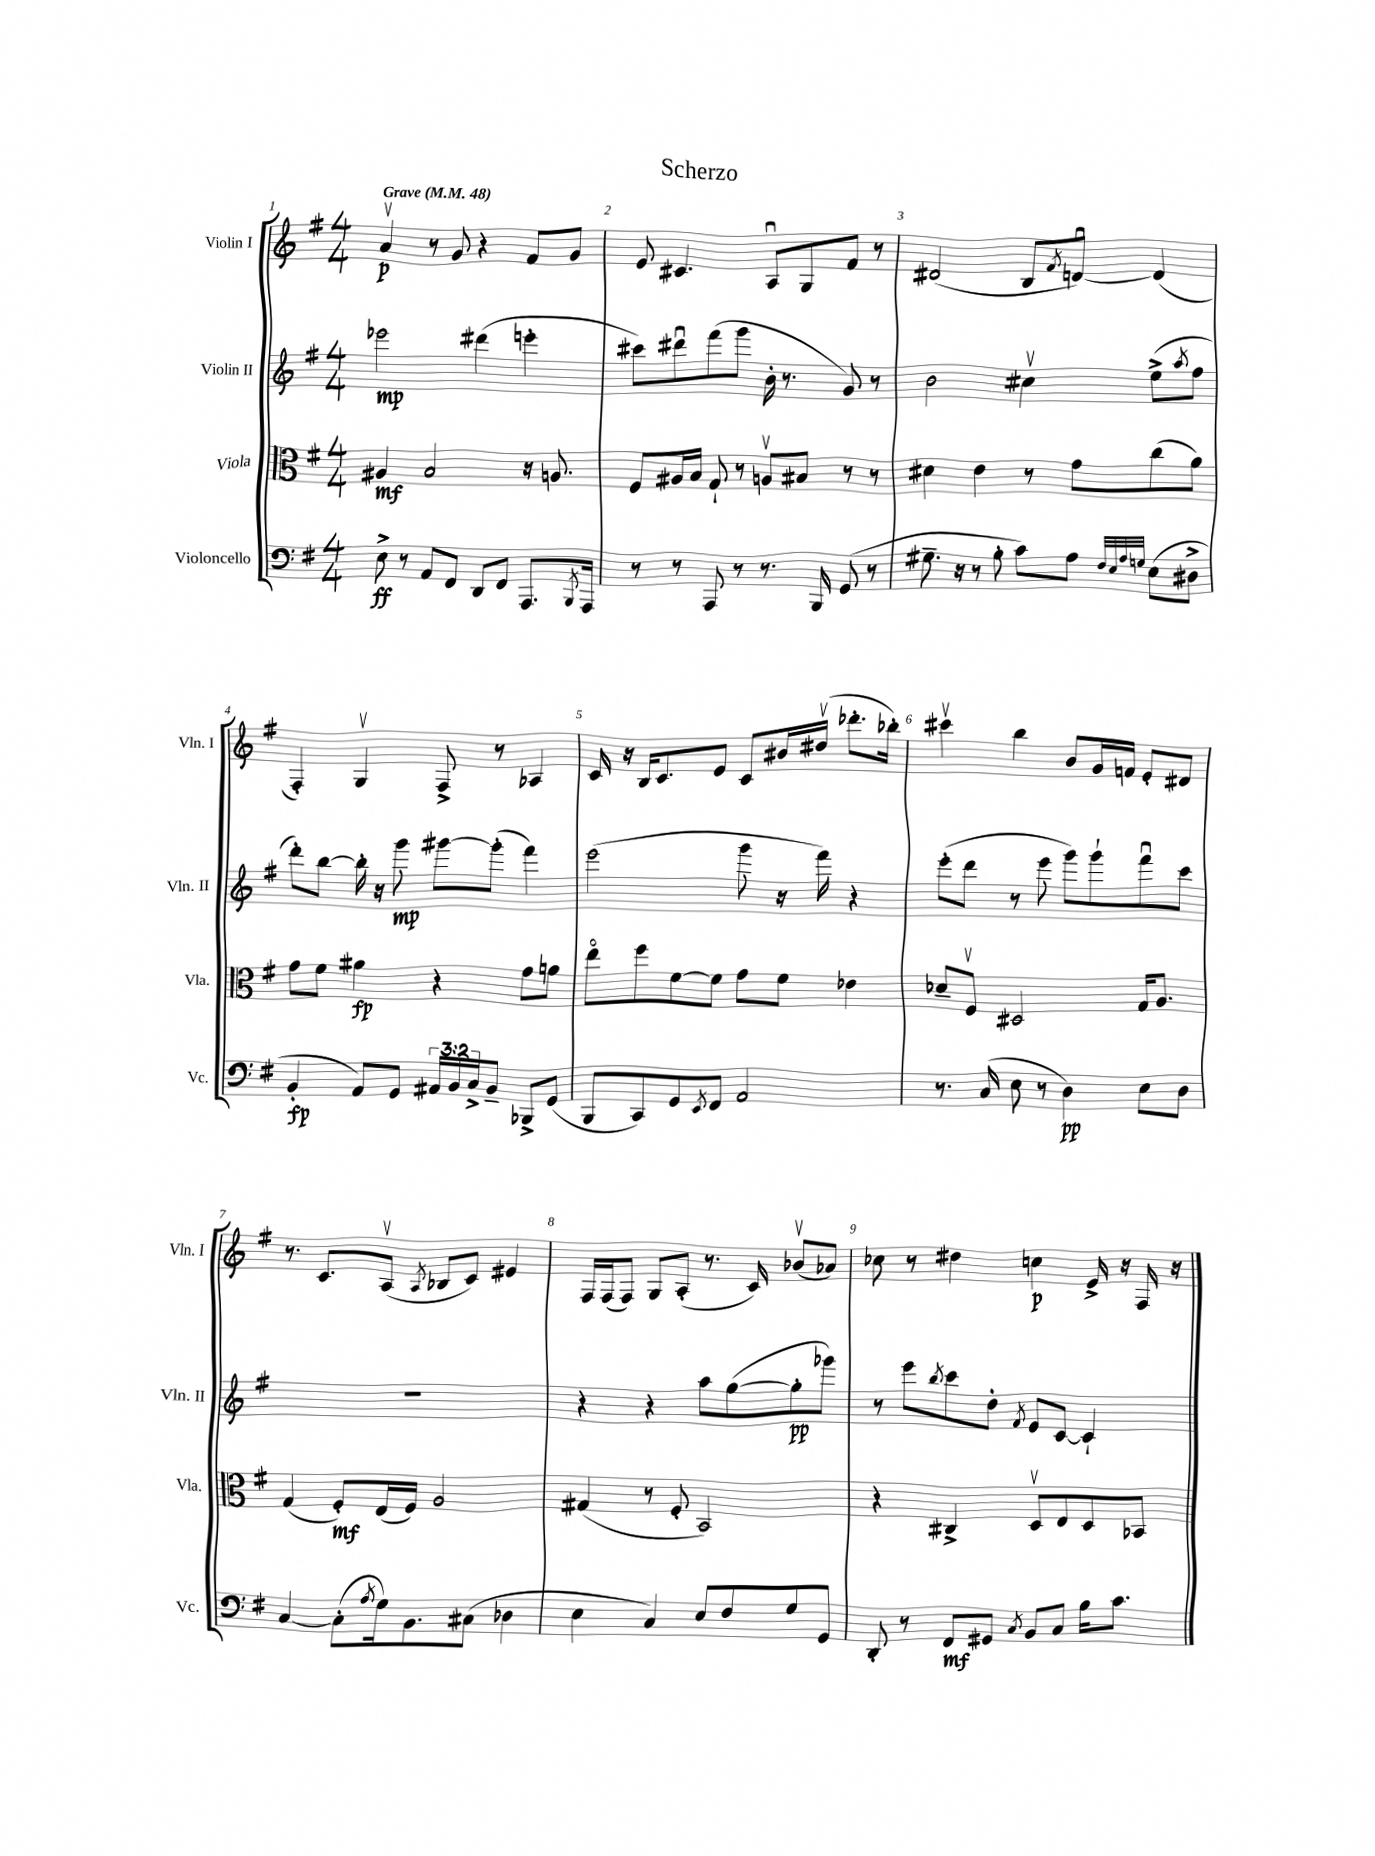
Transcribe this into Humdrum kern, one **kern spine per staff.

**kern	**kern	**kern	**kern
*staff4	*staff3	*staff2	*staff1
*clefF4	*clefC3	*clefG2	*clefG2
*k[f#]	*k[f#]	*k[f#]	*k[f#]
*M4/4	*M4/4	*M4/4	*M4/4
*MM48	*MM48	*MM48	*MM48
8E^	4A#	2eee-	4av
8r	.	.	.
8AA	2B	.	8r
8FF#	.	.	8g
8DD	.	(4ddd#	4r
8FF#	.	.	.
8.AAA	16r	4eee'	8f#
.	8.A	.	.
.	.	.	8g
8qBBB	.	.	.
16AAA	.	.	.
=	=	=	=
8r	8F#	8ccc#)	8e
8r	16A#	8ddd#u	4.c#
.	16B	.	.
8AAA	8G`	(8fff#	.
8r	8r	8ggg	.
8.r	8Av	16b'	8Au
.	.	8.r	.
.	8B#	.	8G
16BBB	.	.	.
(8GG	8r	8g)	8f#
8r	8r	8r	8r
=	=	=	=
8.G#~	4d#	2b	(2d#
16r	.	.	.
8r	4e	.	.
8B'	.	.	.
8c)	8r	4cc#v	8B
.	.	.	8qf#
8A	8g	.	[8du)
32qqF#	.	.	.
32qqE	.	.	.
32qqA	.	.	.
32qqG	.	.	.
(8E	(8cc	(8ee^	(4d]
.	.	8qaa	.
8D#^	8a)	8ff#	.
=	=	=	=
4BB'	8g	8ddd')	4F#')
.	8f#	[8bb	.
8AA)	4a#	16bb']	4Gv
.	.	16r	.
8GG	.	8ggg	.
24AA#	4r	[8ggg#	8F#^
24BB	.	.	.
24C^	.	.	.
8BB~	.	(8ggg#']	8r
8BBB-^	8g	4fff#)	4A-
(8GG	8a	.	.
=	=	=	=
8BBB	8eeo	(2eee	16c
.	.	.	16r
8CC)	8ff#	.	16B
.	.	.	8.c
8GG	[8f#	.	.
8qEE	.	.	.
8FF#	8f#]	.	8e
2AA	8g	8ggg	8c
.	8f#	16r	16b#
.	.	16fff#)	(16dd#v
.	4e-	4r	8.ddd-'
.	.	.	16bb-')
=	=	=	=
8.r	8d-~	(8eee'	4ccc#v
.	8F#v	8ddd	.
(16C	.	.	.
8E	2D#	8r	4bb
8r	.	8eee	.
4D)	.	8ggg)	8b
.	.	8ggg`	16g
.	.	.	16f
8E	16G	8fff#u	8e'
.	8.A	.	.
8D	.	8ccc	8d#
=	=	=	=
[4C	(4G	1r	8.r
.	.	.	8.c
(8C']	8F#')	.	.
8qA	.	.	.
16G)	(16E	.	(8Av
8.BB	16F#)	.	.
.	.	.	8qA
.	2A	.	8B-
(8C#	.	.	8c)
4D-	.	.	4e#
=	=	=	=
4E	(4G#	4r	16F#
.	.	.	(16F#
.	.	.	8F#)
4C)	8r	4r	8G
.	8F#'	.	(8A'
8E	2BB)	8aa	8.r
8F#	.	([8gg	.
.	.	.	16c)
8G	.	8gg']	(8b-v
8GG	.	8ggg-)	8a-)
=	=	=	=
8DD'	4r	8r	8cc-
8r	.	8eee	8r
.	.	8qbb	.
8FF#	4C#^	8ccc	4dd#
8GG#	.	8dd'	.
8qC	.	8qf#	.
8BB	8Dv	8e	4cc
8C	8E	[8c	.
16B	8D	4c`]	16e^
8.c	.	.	16r
.	8BB-	.	16F#
.	.	.	16r
==	==	==	==
*-	*-	*-	*-
